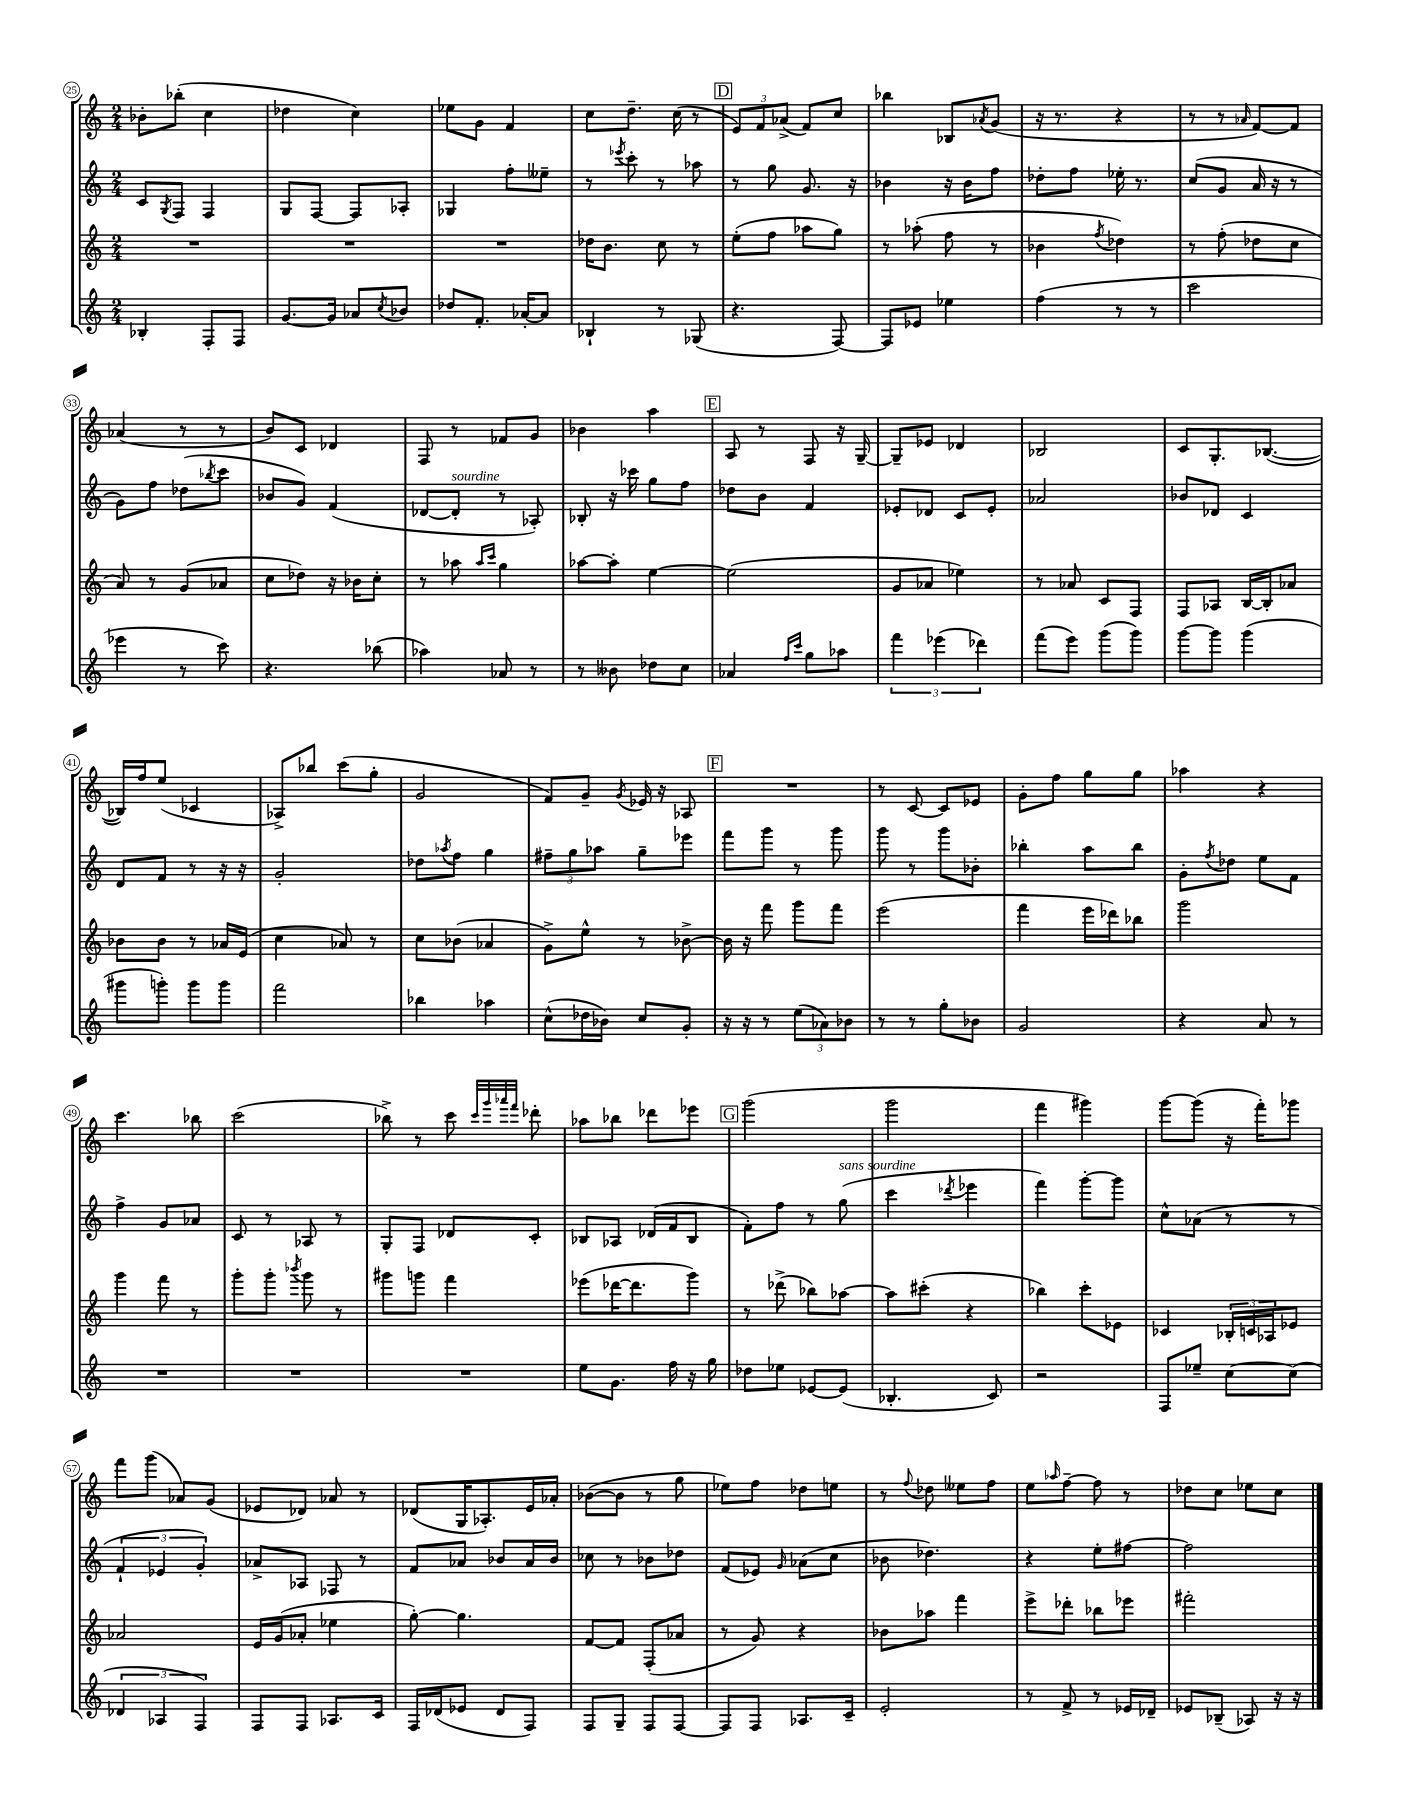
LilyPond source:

<<
\new StaffGroup <<
\new Staff = "s0" {
    \clef treble \key c \major \numericTimeSignature \time 2/4
    bes'8-. bes''8-.( c''4 |
    des''4 c''4) |
    ees''8 g'8 f'4 |
    c''8 d''8.-- c''16( r8 |
    \mark \markup { \box "D" } \tuplet 3/2 { e'8) f'8 aes'8->( } f'8) c''8 |
    bes''4 bes8 \acciaccatura { aes'8 } g'8( |
    r16 r8. r4 |
    r8 r8 \grace { aes'16 } f'8~) f'8 |
    aes'4( r8 r8 |
    b'8) c'8 des'4 |
    f8 r8 fes'8 g'8 |
    bes'4 a''4 |
    \mark \markup { \box "E" } a8 r8 f8 r16 g16~-- |
    g8-- ees'8 des'4 |
    bes2 |
    c'8 g8.-. bes8.~( |
    bes16) f''16 e''8( ces'4 |
    aes8->) bes''8 c'''8( g''8-. |
    g'2 |
    f'8) g'8-- \acciaccatura { g'8 } ees'16 r16 aes8 |
    \mark \markup { \box "F" } R2 |
    r8 c'8~ c'8 ees'8 |
    g'8-. f''8 g''8 g''8 |
    aes''4 r4 |
    c'''4. bes''8 |
    c'''2( |
    bes''8->) r8 c'''8 \grace { c'''32 g'''32 aes'''32 f'''32 } des'''8-. |
    aes''8 bes''8 des'''8 ees'''8 |
    \mark \markup { \box "G" } g'''2( |
    g'''2 |
    f'''4 gis'''4) |
    g'''8~ g'''8( r16 f'''16-.) ges'''8 |
    f'''8 g'''8( aes'8) g'8( |
    ees'8 des'8) aes'8 r8 |
    des'8( g16 aes8.-.) e'16 aes'16-. |
    bes'8~( bes'8 r8 g''8 |
    ees''8) f''8 des''8 e''8 |
    r8 \appoggiatura { f''8 } des''8 eeses''8 f''8 |
    e''8 \grace { aes''16 } f''8~-- f''8 r8 |
    des''8 c''8 ees''8 c''8 \bar "|." |
}
\new Staff = "s1" {
    \clef treble \key c \major \numericTimeSignature \time 2/4
    c'8 \acciaccatura { g8 } f8 f4 |
    g8 f8~ f8 aes8-. |
    ges4 f''8-. eeses''8-- |
    r8 \acciaccatura { ees'''8 } c'''8-. r8 aes''8 |
    \mark \markup { \box "D" } r8 g''8 g'8. r16 |
    bes'4 r16 bes'16 f''8 |
    des''8-. f''8 ees''16-. r8. |
    c''8( g'8 a'16 r16 r8 |
    g'8) f''8 des''8( \acciaccatura { bes''8 } c'''8 |
    bes'8 g'8) f'4( |
    des'8~ des'8-.^\markup { \italic "sourdine" } r8 aes8-.) |
    bes8-. r16 ces'''16 g''8 f''8 |
    \mark \markup { \box "E" } des''8 b'8 f'4 |
    ees'8-. des'8 c'8 ees'8-. |
    aes'2 |
    bes'8 des'8 c'4 |
    d'8 f'8 r8 r16 r16 |
    g'2-. |
    des''8 \acciaccatura { aes''8 } f''8 g''4 |
    \tuplet 3/2 { fis''8-- g''8 aes''8 } g''8-- ees'''8 |
    \mark \markup { \box "F" } f'''8 g'''8 r8 g'''8 |
    g'''8 r8 g'''8 bes'8-. |
    bes''4-. a''8 bes''8 |
    g'8-. \acciaccatura { f''8 } des''8 e''8 f'8 |
    f''4-> g'8 aes'8 |
    c'8 r8 aes8 r8 |
    g8-. f8 des'8 c'8-. |
    bes8 aes8 des'16( f'16 bes8 |
    \mark \markup { \box "G" } f'8-.) f''8 r8 g''8^\markup { \italic "sans sourdine" }( |
    c'''4 \acciaccatura { des'''8 } ees'''4 |
    f'''4) g'''8~-. g'''8 |
    c''8-^ aes'8( r8 r8 |
    \tuplet 3/2 { f'4-! ees'4 g'4-.) } |
    aes'8-> aes8 fes8 r8 |
    f'8 aes'8 bes'8 aes'16 bes'16 |
    ces''8 r8 bes'8 des''8 |
    f'8( ees'8) \grace { g'16 } aes'8( c''8 |
    bes'8 des''4.) |
    r4 e''8-. fis''8~ |
    fis''2 \bar "|." |
}
\new Staff = "s2" {
    \clef treble \key c \major \numericTimeSignature \time 2/4
    R2 |
    R2 |
    R2 |
    des''16 b'8. c''8 r8 |
    \mark \markup { \box "D" } e''8-.( f''8 aes''8 g''8) |
    r8 aes''8-.( f''8 r8 |
    bes'4 \acciaccatura { f''8 } des''4) |
    r8 f''8-.( des''8 c''8 |
    a'8) r8 g'8( aes'8 |
    c''8 des''8) r16 bes'16 c''8-. |
    r8 aes''8 \grace { aes''16 c'''16 } g''4 |
    aes''8~ aes''8-. e''4~ |
    \mark \markup { \box "E" } e''2( |
    g'8 aes'8 ees''4) |
    r8 aes'8 c'8 f8 |
    f8 aes8 b16~ b16-. aes'8 |
    bes'8 bes'8 r8 aes'16 e'16( |
    c''4 aes'8) r8 |
    c''8 bes'8( aes'4 |
    g'8->) e''8-^ r8 bes'8~-> |
    \mark \markup { \box "F" } bes'16 r16 f'''8 g'''8 f'''8 |
    e'''2( |
    f'''4 e'''16 des'''16) bes''8 |
    g'''2 |
    g'''4 f'''8 r8 |
    g'''8-. g'''8-. \acciaccatura { bes'''8 } g'''8 r8 |
    gis'''8 g'''8 f'''4 |
    ees'''8( des'''16~ des'''8. g'''8) |
    \mark \markup { \box "G" } r8 des'''8->( bes''8) aes''8~ |
    aes''8 cis'''8-.( r4 |
    bes''4) c'''8-. ees'8 |
    ces'4 \tuplet 3/2 { bes16-. c'16 aes16 } ees'8 |
    aes'2 |
    e'16 g'16( aes'8-. ees''4 |
    g''8~-.) g''4. |
    f'8~ f'8 f8-.( aes'8 |
    r8 g'8) r4 |
    bes'8 aes''8 f'''4 |
    e'''8-> des'''8-. bes''8 ees'''8 |
    fis'''2-. \bar "|." |
}
\new Staff = "s3" {
    \clef treble \key c \major \numericTimeSignature \time 2/4
    bes4-. f8-. f8 |
    g'8.~ g'16 aes'8 \acciaccatura { c''8 } bes'8 |
    des''8 f'8.-. aes'16~-. aes'8 |
    bes4-! r8 ges8( |
    \mark \markup { \box "D" } r4. f8~) |
    f8 ees'8 ees''4 |
    f''4( r8 r8 |
    c'''2 |
    ees'''4 r8 c'''8) |
    r4. bes''8( |
    aes''4) aes'8 r8 |
    r8 beses'8 des''8 c''8 |
    \mark \markup { \box "E" } aes'4 \grace { f''16 c'''16 } g''8 aes''8 |
    \tuplet 3/2 { f'''4 ees'''4( des'''4) } |
    f'''8( e'''8) g'''8( g'''8) |
    g'''8~ g'''8 g'''4( |
    gis'''8 g'''8-.) g'''8 g'''8 |
    f'''2 |
    bes''4 aes''4 |
    c''8-^( des''16 bes'16) c''8 g'8-. |
    \mark \markup { \box "F" } r16 r16 r8 \tuplet 3/2 { e''8( aes'8) bes'8 } |
    r8 r8 g''8-. bes'8 |
    g'2 |
    r4 a'8 r8 |
    R2 |
    R2 |
    R2 |
    e''8 g'8. f''16 r16 g''16 |
    \mark \markup { \box "G" } des''8 ees''8 ees'8~ ees'8( |
    bes4.-. c'8) |
    r2 |
    f8 ees''8-- c''8~ c''8( |
    \tuplet 3/2 { des'4 aes4 f4) } |
    f8 f8 aes8. c'16 |
    f16 des'16( ees'8 des'8 f8) |
    f8 g8-- f8 f8~ |
    f8 f8 aes8. c'16-- |
    e'2-. |
    r8 f'8-> r8 ees'16 des'16-- |
    ees'8 bes8--( aes8) r16 r16 \bar "|." |
}
>>
>>
\layout { \context { \Score currentBarNumber = #25 \override BarNumber.stencil = #(make-stencil-circler 0.1 0.3 ly:text-interface::print) } }
